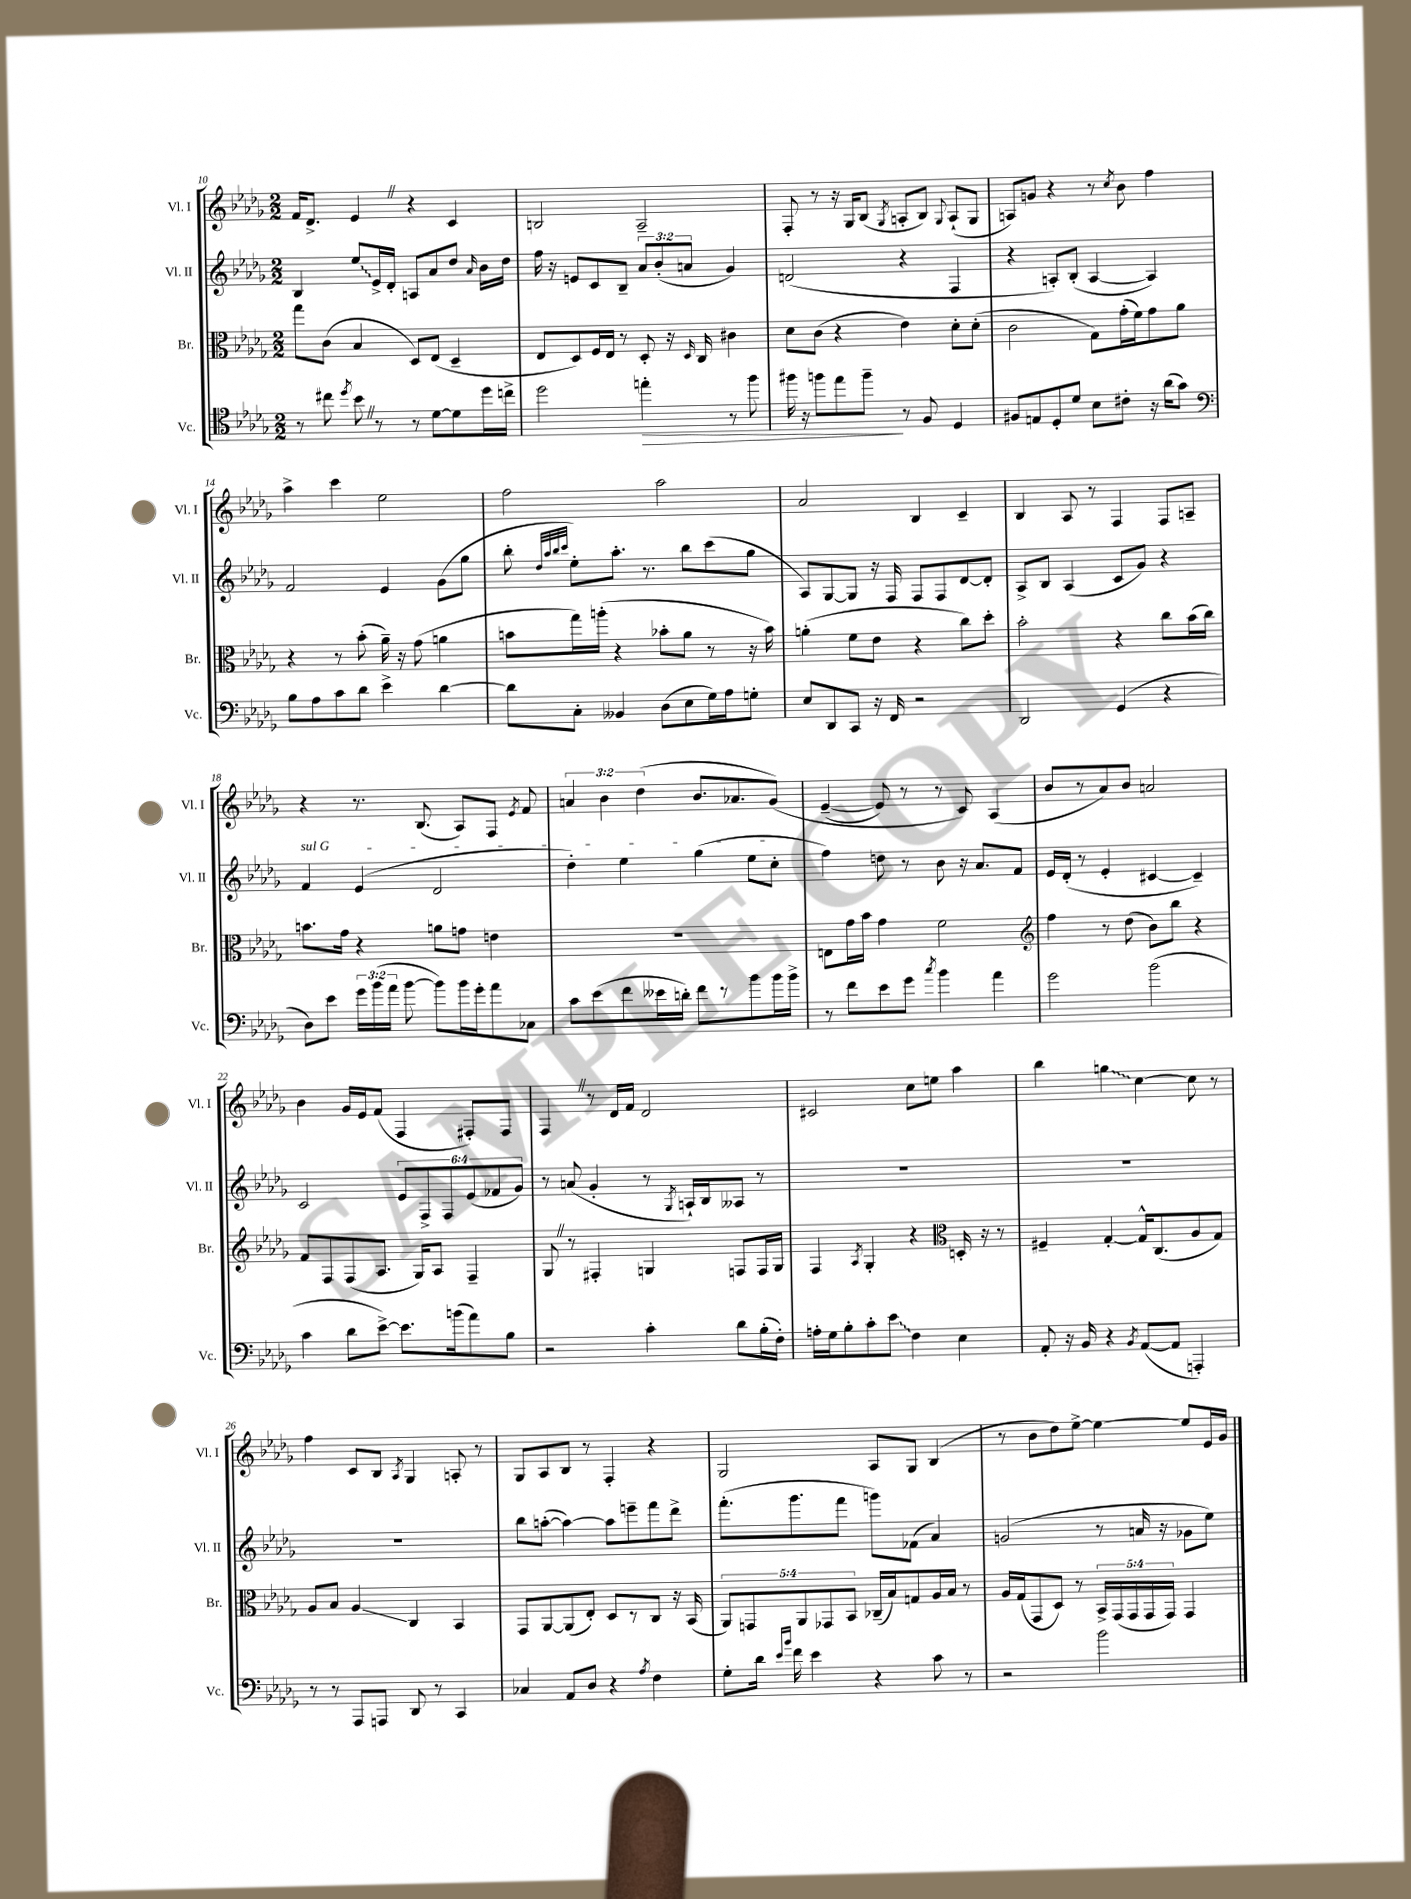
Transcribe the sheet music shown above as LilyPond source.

<<
\new StaffGroup <<
\new Staff = "s0" \with { instrumentName = "Vl. I" shortInstrumentName = "Vl. I" } {
    \clef treble \key des \major \numericTimeSignature \time 2/2 \override Staff.TupletNumber.text = #tuplet-number::calc-fraction-text
    \autoBeamOff f'16[ des'8.]-> ees'4 \once \override BreathingSign.text = \markup { \musicglyph "scripts.caesura.straight" } \breathe r4 c'4 |
    b2 aes2-- |
    f8-. r8 r16 ges16[ bes8]( \acciaccatura { ges8 } a8[-. bes8]) \appoggiatura { ges8 } a8[-!( ges8] |
    a8[) g'8] r4 r8 \acciaccatura { c''8 } bes'8 f''4 |
    aes''4-> c'''4 ees''2 |
    f''2 aes''2 |
    aes'2 bes4 c'4-- |
    bes4 aes8 r8 f4 f8[ a8]-- |
    r4 r8. bes8.( aes8[) f8] \acciaccatura { ees'8 } f'8 |
    \tuplet 3/2 { a'4 bes'4 des''4( } bes'8.[ aes'8. ges'8])\( |
    ees'4~--( ees'8) r8 r8 c'8\) aes4( |
    bes'8[ r8 aes'8) bes'8] a'2 |
    bes'4 ges'16[ ees'16 f'8]( f4 fis8[-.) fis8] |
    f4 \once \override BreathingSign.text = \markup { \musicglyph "scripts.caesura.straight" } \breathe r8 des'16[ f'16] des'2 |
    cis'2 c''8[ e''8] aes''4 |
    bes''4 \once \override Glissando.style = #'zigzag g''4\glissando c''4~ c''8 r8 |
    f''4 c'8[ bes8] \acciaccatura { aes8 } ges4 a8-. r8 |
    ges8[ aes8 bes8] r8 f4-. r4 |
    ges2 aes8[ ges8] bes4( |
    r8 bes'8[ des''8) ees''8]~-> ees''4~ ees''8[ ees'16 ges'16] \bar "|." |
}
\new Staff = "s1" \with { instrumentName = "Vl. II" shortInstrumentName = "Vl. II" } {
    \clef treble \key des \major \numericTimeSignature \time 2/2 \override Staff.TupletNumber.text = #tuplet-number::calc-fraction-text
    \autoBeamOff bes4 \once \override Glissando.style = #'zigzag ees''8[\glissando ees'16-> des'16]-. a8[ aes'8 des''8] \grace { aes'16 } bes'16[ des''16] |
    f''16 r16 e'8[ c'8 bes8]-- \tuplet 3/2 { aes'8[ bes'8-.( a'8] } ges'4) |
    d'2( r4 f4 |
    r4 a8[-.) bes8]-.( a4~ a4) |
    f'2 ees'4 ges'8[( ges''8] |
    bes''8-. \grace { des''32[ aes''32 bes''32 c'''32] } ees''8[-.) aes''8.]-. r8. bes''8[ c'''8( ges''8] |
    aes8[) ges8~ ges8] r16 f16 f8[ f8 des'8~ des'8]-. |
    aes8[-> bes8] aes4( c'8[ ges'8]) r4 |
    \once \override TextSpanner.bound-details.left.text = \markup { \italic "sul G" } f'4\startTextSpan ees'4( des'2 |
    des''4-.) ees''4 ges''4( ees''8[ c''8]-.\stopTextSpan |
    f''4) d''8 r8 bes'8 r16 aes'8.[ f'8] |
    ees'16[ des'16]-.( r8 ees'4-. cis'4~ cis'4--) |
    c'2 \tuplet 6/4 { ees'8[ f8-> f8 ees'8( fes'8 ges'8]) } |
    r8 a'8( ges'4-. r8 \acciaccatura { ges8 } a16[-!) bes16 aeses8] r8 |
    R1 |
    R1 |
    R1 |
    bes''8[ a''8]~-.( a''4~) a''8[ e'''8-- f'''8 des'''8]-> |
    f'''8.[-.( ges'''8. f'''8] g'''8[) fes'8]( aes'4) |
    g'2( r8 a'16 r16 ges'8[ ees''8]) \bar "|." |
}
\new Staff = "s2" \with { instrumentName = "Br." shortInstrumentName = "Br." } {
    \clef alto \key des \major \numericTimeSignature \time 2/2 \override Staff.TupletNumber.text = #tuplet-number::calc-fraction-text
    \autoBeamOff ges''8[ c'8]( bes4 des8[) ees8]( des4-- |
    ees8[ des8) f16 ees16] r8 des8-. r16 \grace { des16 } c16 cis'4 |
    des'8[ c'8]( r4 ees'4) des'8[-. des'8]-.( |
    c'2 ges8[) ges'16-.( f'16) ges'8 aes'8] |
    r4 r8 bes'8-.( aes'16--) r16 ges'8( a'4 |
    b'8[ ges''16) a''16]-.( r4 bes'8[-. aes'8] r8 r16 bes'16) |
    a'4-.( f'8[ ees'8] r4 c''8[) des''8]-. |
    bes'2-. r4 c''8[ bes'16( c''16]) |
    b'8.[ ges'16] r4 a'8[ g'8] e'4 |
    R1 |
    e8[ ges'16 bes'16] ges'4 f'2 |
    \clef treble f''4 r8 des''8( bes'8[) bes''8] r4 |
    f'8[ f8 f8( aes8.] ges16[) aes8] f4-- |
    ges8 \once \override BreathingSign.text = \markup { \musicglyph "scripts.caesura.straight" } \breathe r8 fis4-. g4 f8[ f16 g16] |
    f4 \acciaccatura { aes8 } ges4-. r4 \clef alto d16-. r16 r8 |
    fis4-- ges4~-. ges16[-^ c8.( aes8 ges8]) |
    aes8[ bes8] aes4\glissando c4 bes,4 |
    ges,8[ aes,8~ aes,8( ees8]-.) des8[ r8 c8] r16 bes,16( |
    \tuplet 5/4 { aes,8[) g,8 aes,8 ges,8 bes,8] } ces16[--( bes16) g8 aes16 bes16] r8 |
    aes16[ ges16( ges,8 des8]) r8 \tuplet 5/4 { bes,16[-> ges,16( ges,16 ges,16 ges,16]) } ges,4 \bar "|." |
}
\new Staff = "s3" \with { instrumentName = "Vc." shortInstrumentName = "Vc." } {
    \clef tenor \key des \major \numericTimeSignature \time 2/2 \override Staff.TupletNumber.text = #tuplet-number::calc-fraction-text
    \autoBeamOff r8 cis''8 \acciaccatura { des''8 } bes'8 \once \override BreathingSign.text = \markup { \musicglyph "scripts.caesura.straight" } \breathe r8 r8 des'8[~ des'8 des''16 c''16]-> |
    des''2 e''4-.\> r8 f''8 |
    fis''16 r16 f''8[ ees''8 f''8]--\! r8 f8 des4 |
    fis8[ e8 des8-. des'8] bes8[ cis'8]-. r16 aes'16[( ges'8]) |
    \clef bass bes8[ aes8 c'8 des'8] ees'4-> des'4~ |
    des'8[ c8]-. beses,4 des8[( ees8 ges16) aes16 g8]-. |
    ees8[ des,8 c,8] r16 f,16 r2 |
    des,2 ges,4( r4 |
    des8[) ees'8] \tuplet 3/2 { ges'16[ bes'16( aes'16] } bes'8~ bes'8[) bes'16 ges'16-. aes'8 ces8] |
    c'8[ ees'8( f'8 eeses'16 d'16]-.) f'8[ r8 bes'8 bes'16 bes'16]-> |
    r8 f'8[ ees'8 ges'8] \acciaccatura { c''8 } bes'4 aes'4 |
    ges'2 bes'2( |
    c'4 des'8[ ees'8]~->) ees'8.[ b'16( aes'8) bes8] |
    r2 c'4-. des'8[ bes16-.( f16]-.) |
    a16[-. ges16 bes8-. c'8-. \once \override Glissando.style = #'zigzag ees'8]\glissando f4 ees4 |
    aes,8-. r16 bes,16 r4 \acciaccatura { bes,8 } aes,8[~( aes,8] a,,4-.) |
    r8 r8 aes,,8[ a,,8] des,8 r8 c,4 |
    ces4 aes,8[ des8] r4 \acciaccatura { aes8 } f4 |
    ges8[-. des'16] \grace { ees'16[ bes'16] } f'16 ees'4 r4 c'8 r8 |
    r2 bes'2 \bar "|." |
}
>>
>>
\layout { \context { \Score currentBarNumber = #10 } }
